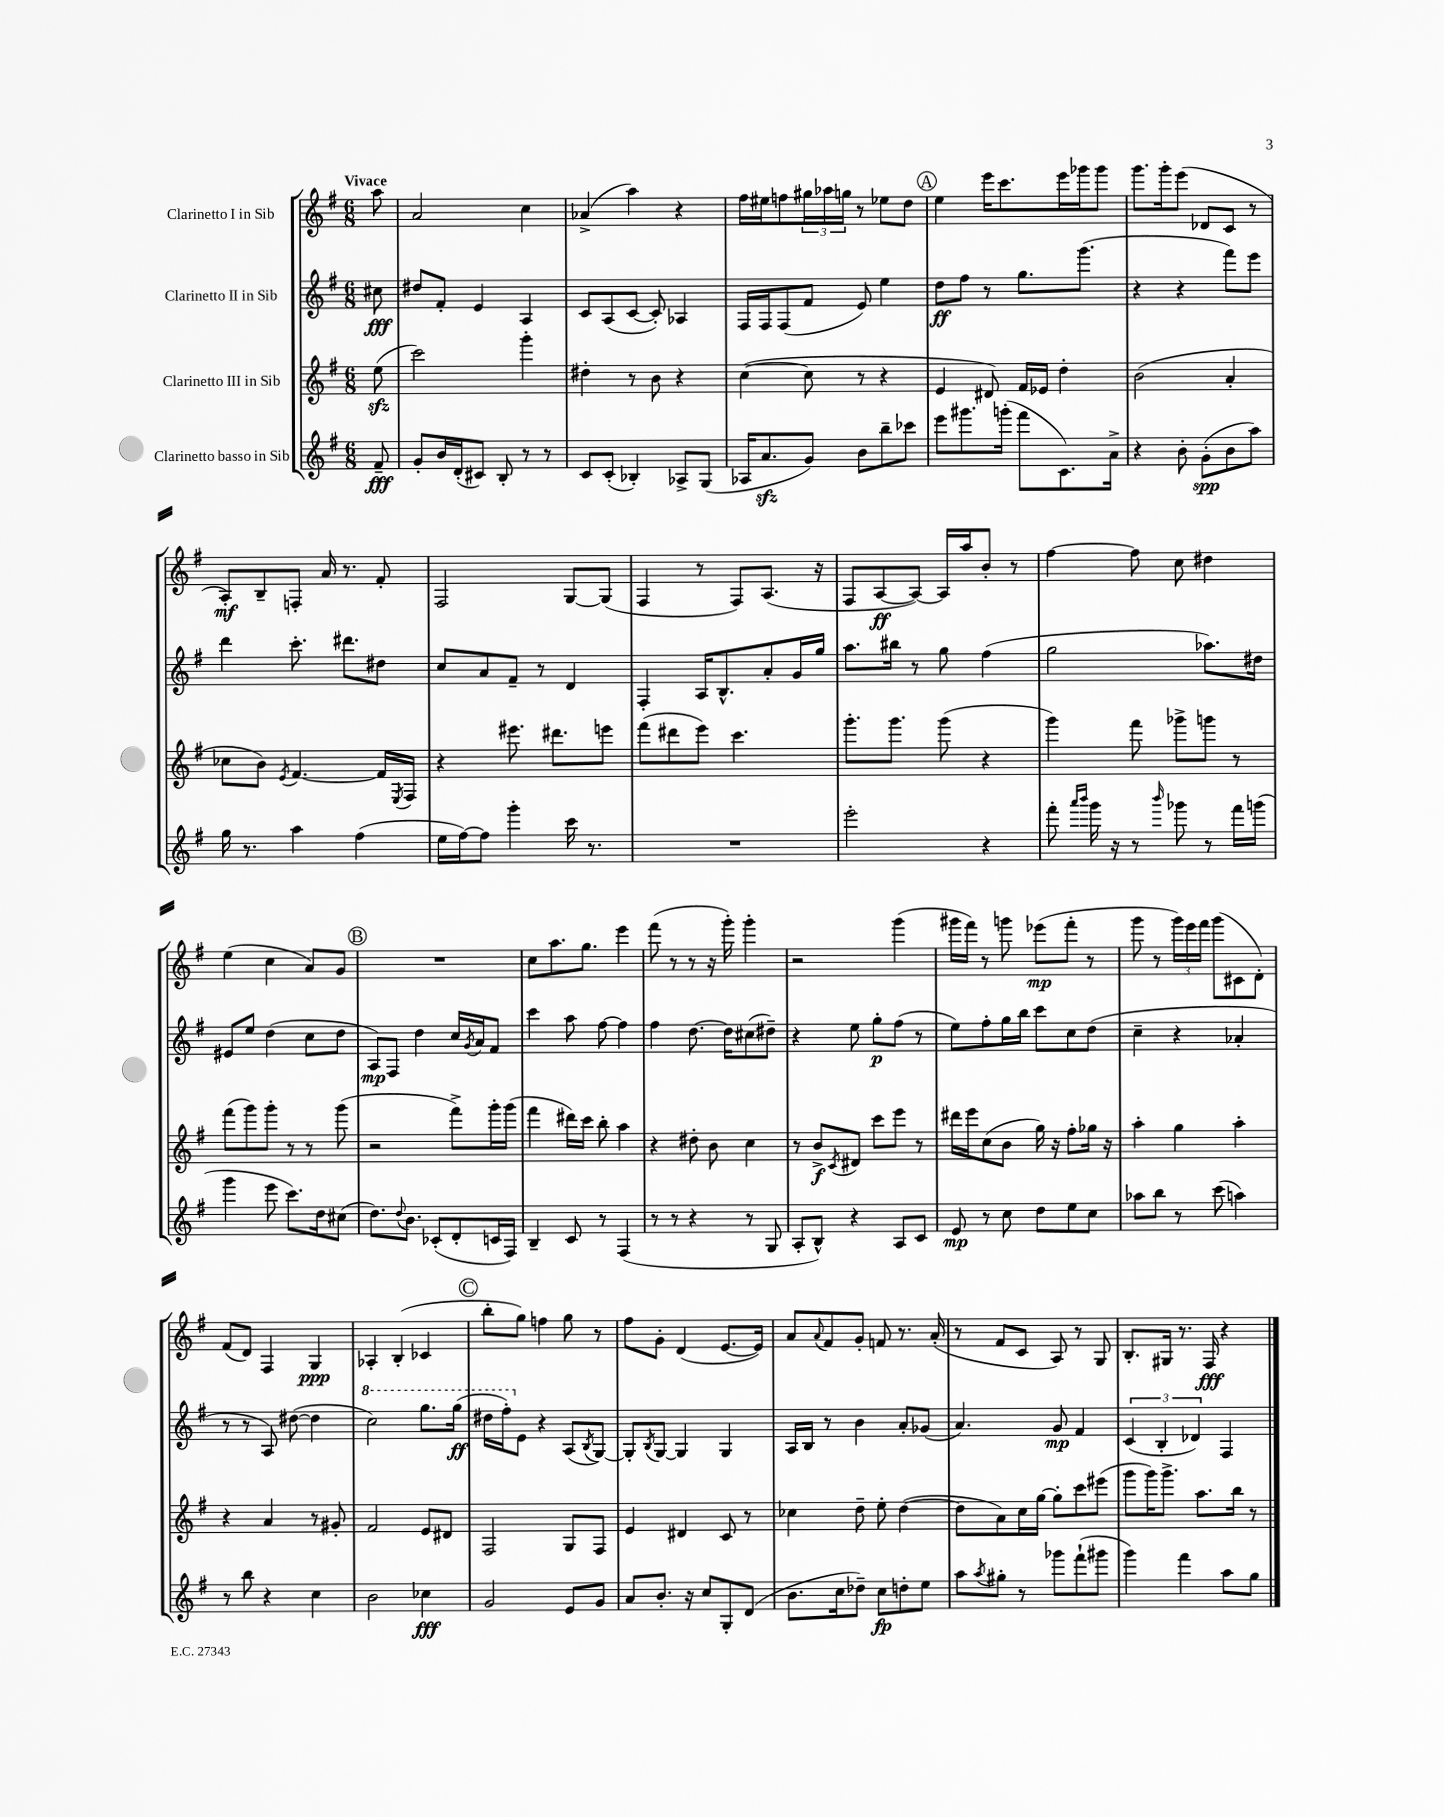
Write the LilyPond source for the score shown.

<<
\new StaffGroup <<
\new Staff = "s0" \with { instrumentName = "Clarinetto I in Sib" } {
    \clef treble \key g \major \numericTimeSignature \time 6/8 \partial 8 \tempo "Vivace"
    a''8 |
    a'2 c''4 |
    aes'4->( a''4) r4 |
    fis''16 eis''16 f''8 \tuplet 3/2 { gis''16 aes''16 g''16 } r8 ees''8 d''8 |
    \mark \markup { \circle "A" } e''4 e'''16 c'''8. e'''16 ges'''16 ges'''8 |
    g'''8. g'''16-. e'''8( des'8 c'8 r8 |
    a8-.\mf) b8-- f8-. a'16 r8. fis'8-. |
    fis2 g8~ g8( |
    fis4 r8 fis8) a8.( r16 |
    fis8 a8~\ff a8~) a16 a''16 b'8-. r8 |
    fis''4~ fis''8 c''8 dis''4 |
    e''4( c''4 a'8) g'8 |
    \mark \markup { \circle "B" } R2. |
    c''8 a''8. g''8. e'''4 |
    fis'''8( r8 r8 r16 g'''16-.) g'''4-. |
    r2 g'''4( |
    gis'''16 fis'''16) r8 g'''8 ees'''8\mp( fis'''8-. r8 |
    g'''8 r8 \tuplet 3/2 { g'''16) e'''16 fis'''16 } g'''8( cis'8 d'8-.) |
    fis'8( d'8) fis4 g4\ppp |
    aes4-. b4-.( ces'4 |
    \mark \markup { \circle "C" } b''8-. g''8) f''4 g''8 r8 |
    fis''8 g'8-. d'4( e'8.~ e'16) |
    a'8 \appoggiatura { a'8 } fis'8 g'8-. f'8 r8. a'16-.( |
    r8 fis'8 c'8 a8) r8 g8 |
    b8.-. gis16 r8. fis16\fff r4 \bar "|." |
}
\new Staff = "s1" \with { instrumentName = "Clarinetto II in Sib" } {
    \clef treble \key g \major \numericTimeSignature \time 6/8 \partial 8
    cis''8\fff |
    dis''8 fis'8-. e'4 a4 |
    c'8 a8( c'8~ c'8-.) aes4 |
    fis16 fis16 fis8( fis'8 e'8) e''4 |
    \mark \markup { \circle "A" } d''8\ff fis''8 r8 g''8. g'''8.( |
    r4 r4 fis'''8) e'''8 |
    d'''4 c'''8.-. dis'''8. dis''8 |
    c''8 a'8 fis'8-- r8 d'4 |
    fis4-. a16 b8.-^ a'8-. g'16 g''16 |
    a''8. bis''16 r8 g''8 fis''4( |
    g''2 aes''8.) dis''16 |
    eis'8 e''8 d''4( c''8 d''8 |
    \mark \markup { \circle "B" } a8\mp) fis8 d''4 c''16 \acciaccatura { g'8 } a'16 fis'8 |
    c'''4 a''8 fis''8~ fis''4 |
    fis''4 d''8.~ d''16 cis''8( dis''8--) |
    r4 e''8 g''8-.\p fis''8( r8 |
    e''8) fis''8-. g''16 b''16 c'''8 c''8 d''8( |
    c''4-- r4 aes'4-. |
    r8 r8 a8) dis''8~( dis''4 |
    \ottava #1 c'''2) g'''8. g'''16\ff( |
    \mark \markup { \circle "C" } dis'''16 fis'''16-.) \ottava #0 e'8 r4 a8( \acciaccatura { b8 } g8~) |
    g8-. \acciaccatura { b8 } g8~ g4 g4 |
    a16 b16 r8 b'4 a'8-. ges'8( |
    a'4.) g'8\mp fis'4 |
    \tuplet 3/2 { c'4( b4-. des'4) } fis4 \bar "|." |
}
\new Staff = "s2" \with { instrumentName = "Clarinetto III in Sib" } {
    \clef treble \key g \major \numericTimeSignature \time 6/8 \partial 8
    e''8\sfz( |
    c'''2) g'''4-. |
    dis''4-. r8 b'8 r4 |
    c''4~( c''8 r8 r4 |
    \mark \markup { \circle "A" } e'4 dis'8) fis'16 ees'16 d''4-. |
    b'2( a'4-. |
    ces''8 b'8) \acciaccatura { e'8 } fis'4.~ fis'16 \acciaccatura { e8 } fis16 |
    r4 eis'''8. dis'''8. e'''8 |
    fis'''8( dis'''8 e'''8) c'''4. |
    g'''8.-. g'''8. g'''8( r4 |
    g'''4) fis'''8 ges'''8-> g'''8 r8 |
    fis'''8( g'''8) g'''8-. r8 r8 g'''8( |
    \mark \markup { \circle "B" } r2 fis'''8->) g'''16-. g'''16( |
    fis'''4 dis'''16) c'''16 b''8-. a''4 |
    r4 dis''8-. b'8 c''4 |
    r8 b'8->\f \acciaccatura { c'8 } dis'8 c'''8 e'''8 r8 |
    dis'''16 e'''16 c''8( b'8 g''16) r16 fis''8-. ges''16 r16 |
    a''4-. g''4 a''4-. |
    r4 a'4 r8 gis'8-. |
    fis'2 e'8 dis'8 |
    \mark \markup { \circle "C" } fis2 g8 fis8 |
    e'4 dis'4 c'8 r8 |
    ces''4 d''8-- e''8-. d''4~( |
    d''8 a'8) c''16 g''16~ g''8-. c'''8 eis'''8( |
    g'''8 g'''16) g'''8.-> a''8. b''16 r8 \bar "|." |
}
\new Staff = "s3" \with { instrumentName = "Clarinetto basso in Sib" } {
    \clef treble \key g \major \numericTimeSignature \time 6/8 \partial 8
    fis'8--\fff |
    g'8-. b'16 d'16-.( cis'8) b8-. r8 r8 |
    c'8 c'8-.( bes4-.) aes8-> g8( |
    aes16 a'8.\sfz g'8) b'8 b''8-- ces'''8 |
    \mark \markup { \circle "A" } e'''8 gis'''8. g'''16-.( fis'''8 c'8.) a'16-> |
    r4 b'8-. g'8-.\spp( b'8 a''8) |
    g''16 r8. a''4 fis''4( |
    e''16 fis''16~) fis''8 g'''4-. c'''16 r8. |
    R2. |
    e'''2-. r4 |
    fis'''8-. \grace { a'''16 b'''16 } g'''16 r16 r8 \grace { b'''16 } ges'''8 r8 fis'''16 g'''16( |
    g'''4 e'''8 c'''8.) d''16 cis''8( |
    \mark \markup { \circle "B" } d''8.) \appoggiatura { d''8 } b'8. ces'8-.( d'8-. c'16 fis16) |
    b4-- c'8 r8 fis4( |
    r8 r8 r4 r8 g8 |
    a8-. b8-^) r4 a8 c'8 |
    e'8\mp r8 c''8 d''8 e''8 c''8 |
    aes''8 b''8 r8 c'''8( a''4) |
    r8 b''8 r4 c''4 |
    b'2 ces''4\fff |
    \mark \markup { \circle "C" } g'2 e'8 g'8 |
    a'8 b'8.-. r16 c''8 g8-. d'8( |
    b'8. c''16 des''8--) c''8\fp d''8-. e''8 |
    a''8 \acciaccatura { a''8 } gis''8-. r8 ges'''8 fis'''8-!( gis'''8 |
    g'''4) fis'''4 a''8 g''8 \bar "|." |
}
>>
>>
\layout { \context { \Score \remove "Bar_number_engraver" } }
